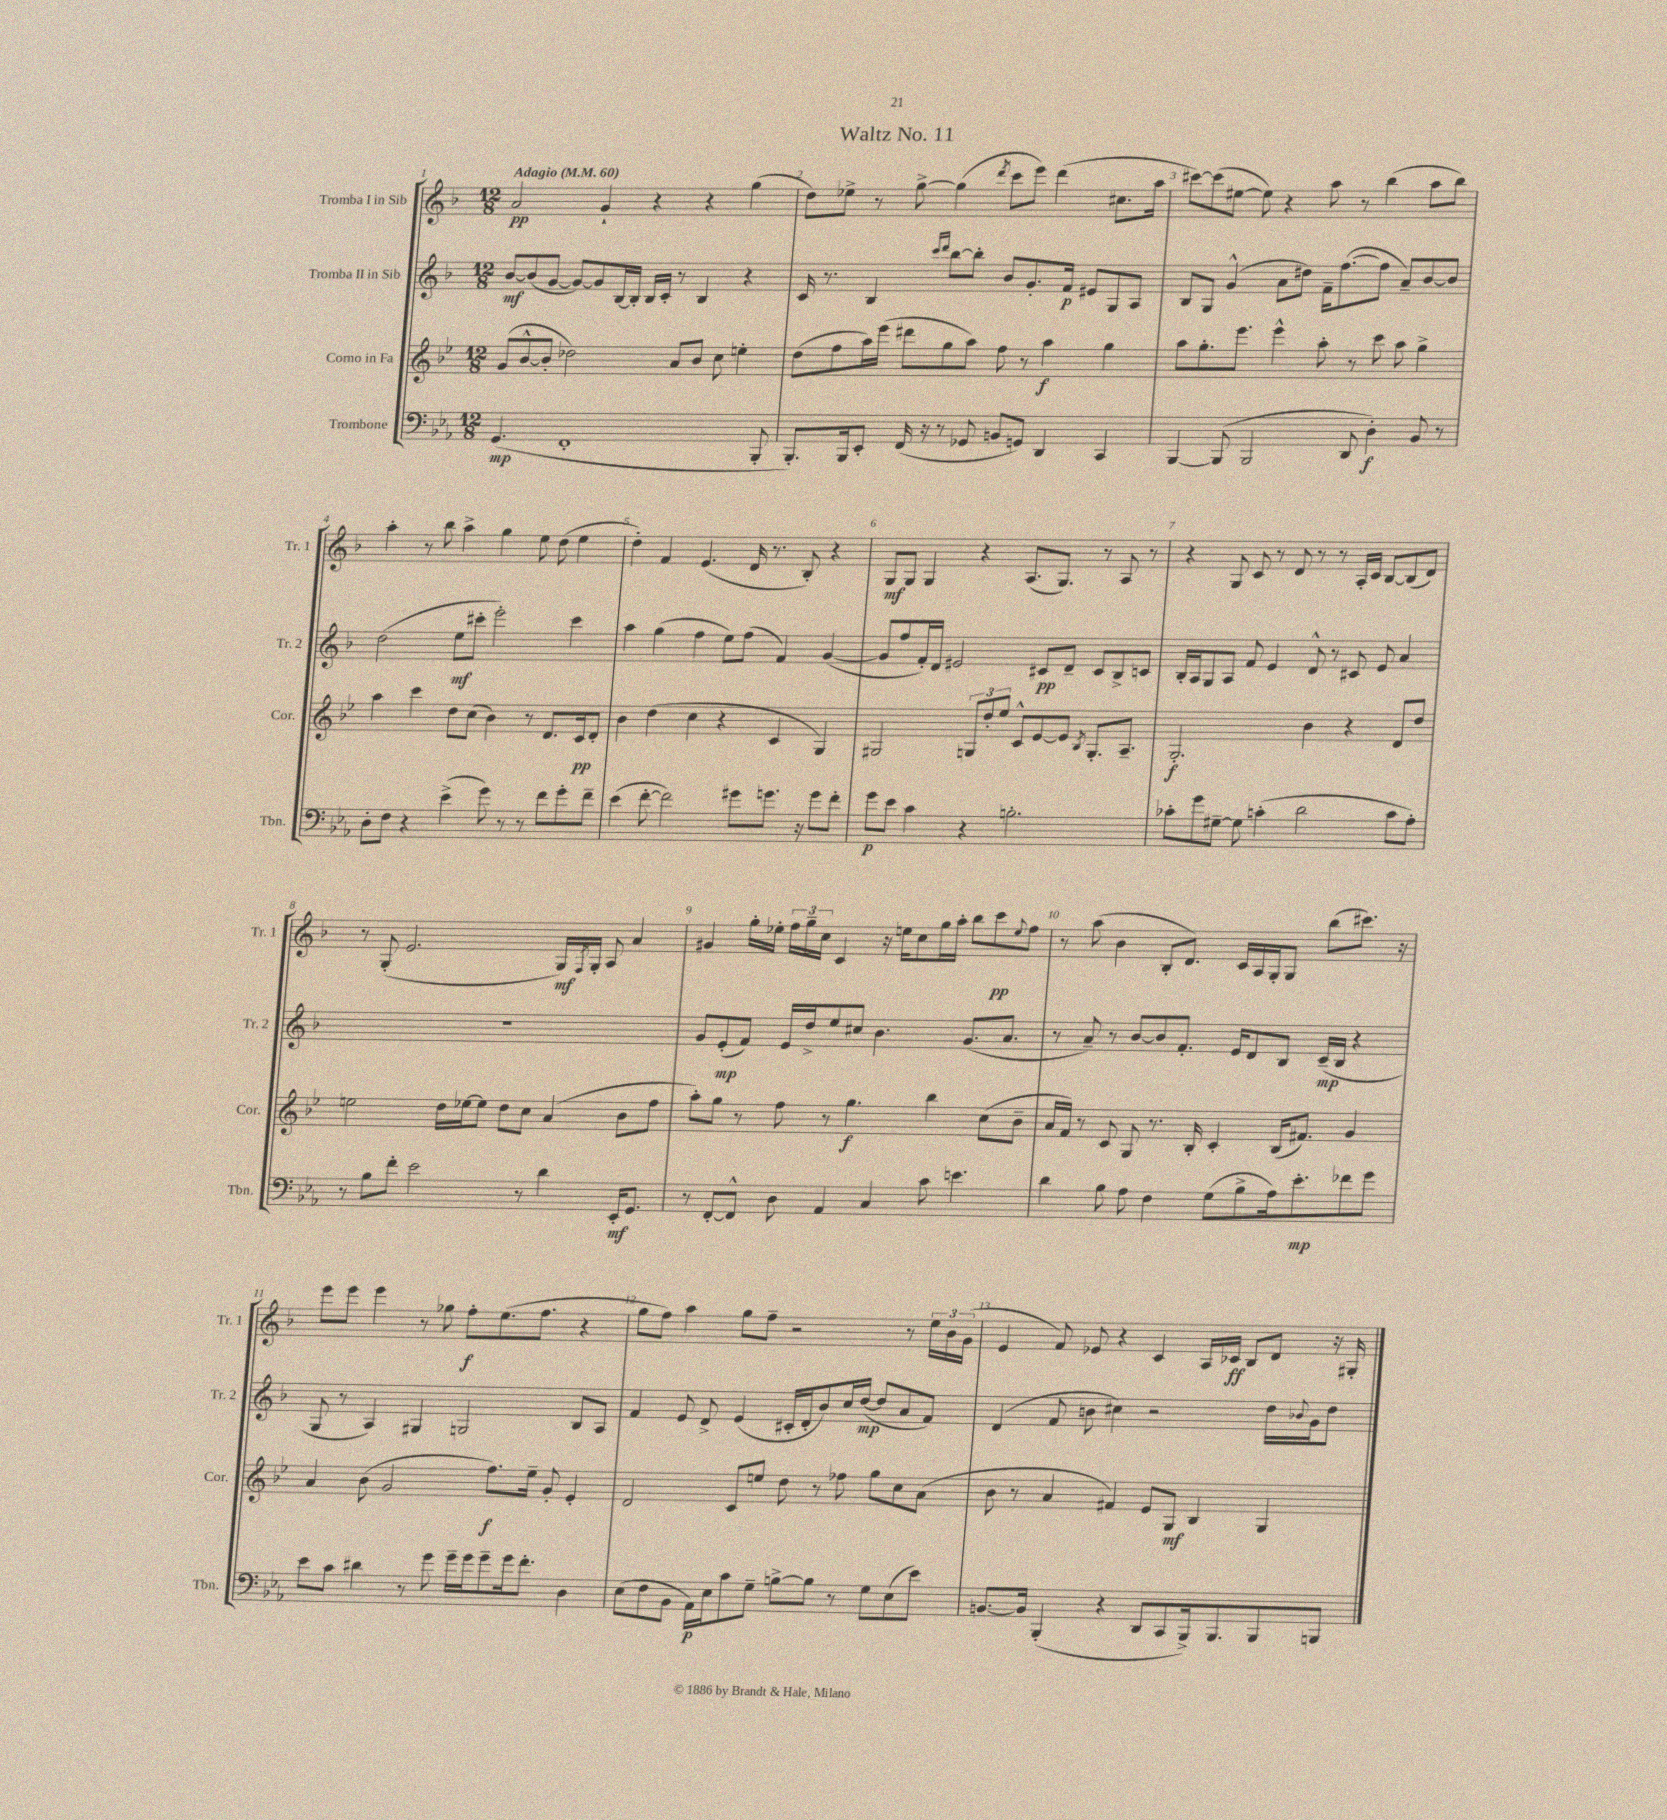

**kern	**kern	**kern	**kern
*staff4	*staff3	*staff2	*staff1
*clefF4	*clefG2	*clefG2	*clefG2
*k[b-e-a-]	*k[b-e-]	*k[b-]	*k[b-]
*M12/8	*M12/8	*M12/8	*M12/8
*MM60	*MM60	*MM60	*MM60
(4.GG	(8g	[8b-	2a
.	[8b-^^	(8b-]	.
.	8b-']	[8g	.
1FF'	2dd-)	8g_)	.
.	.	8g]	4g`
.	.	[16B-	.
.	.	16B-']	.
.	.	16B-	4r
.	.	16c'	.
.	8a	8r	.
.	8b-	4B-	4r
.	8cc	.	.
.	4ee'	4r	(4gg
8BBB-'	.	.	.
=	=	=	=
8.BBB-')	(8dd	16c	8dd)
.	.	8.r	.
.	8ff	.	8ee-^
16BBB-	.	.	.
8EE-'	16aa)	4B-	8r
.	(16eee-	.	.
(16FF	8ddd#	.	[8gg^
16r	.	.	.
.	.	16qqccc	.
.	.	16qqddd	.
8r	8gg	[8bb-	(4gg]
8GG-	8aa)	8bb-']	.
.	.	.	8qddd
8BB	8ff	8b-	8ccc
8GG)	8r	8.g'	8eee)
4DD	4aa	.	(4ddd
.	.	16f	.
.	.	8e#	.
4CC	4gg	8G	8.cc#
.	.	8A	.
.	.	.	16aa
=	=	=	=
[4BBB-	8aa	8B-	[8ccc#)
.	8.gg'	8G	(8ccc#]
(8BBB-]	.	(4g^^	[8ee#
.	8.eee-	.	.
2BBB-	.	.	8ee#])
.	4eee-^^	8a	4r
.	.	8dd#)	.
.	8aa'	16f~	8aa
.	.	([8.ff	.
8DD	8r	.	8r
4D')	8ccc	8ff]	(4bb-
.	8aa	8a~)	.
8BB-	4gg^	[8b-	8aa
8r	.	8b-]	8bb-)
=	=	=	=
8D'	4aa	(2dd	4aa'
8F	.	.	.
4r	4ccc	.	8r
.	.	.	8bb-
(4e-^	8dd	8ee	4aa^
.	(8cc	8ccc#'	.
8g)	4b-)	2eee')	4gg
8r	.	.	.
8r	8r	.	8ee
8f	8.d	.	(8dd
8g'	.	4ccc#	4ee
.	16c	.	.
8f~	8d'	.	.
=	=	=	=
(4e-	4b-	4aa	4dd')
[8f'	(4dd	(4gg	4f
2f])	.	.	.
.	4cc	4ff	(4.e
.	4r	8ee)	.
8g#	.	(8ff	16d
.	.	.	8.r
8.g	4c	4f)	.
.	.	.	8B-')
16r	.	.	.
8g	4G)	([4g	4r
8f'	.	.	.
=	=	=	=
8g	2G#	8g]	8G
8e-	.	8ff	8G
4c	.	16f')	4G
.	.	16d	.
.	.	2e#	.
4r	12G	.	4r
.	12dd'	.	.
.	12ee-	.	.
2.B'	8c^^	.	(8.A
.	[8e-	8c#	.
.	.	.	8.G)
.	8e-]	8d~	.
.	8qB-	.	.
.	8.G'	8c#	8r
.	.	8B-^	8A
.	8.A~	.	.
.	.	8c	8r
=	=	=	=
8c-'	2.G'	16B-'	4r
.	.	16A	.
8g	.	8G	.
[8G#~	.	8A	8G
8G#]	.	8f	8c
(4c'	.	4e	8r
.	.	.	8d
2d	4b-	8d^^	8r
.	.	8r	8r
.	4r	8c#	16A'
.	.	.	16c
.	.	8e	[8B-
8c	8d	4a	(8B-]
8A-')	8dd	.	8d)
=	=	=	=
8r	2ee	1.r	8r
8B-	.	.	(8G'
8f'	.	.	2.e
2e-	.	.	.
.	16dd	.	.
.	[16ee-	.	.
.	8ee-]	.	.
.	8dd	.	.
8r	8cc	.	.
4d	(4a	.	16G)
.	.	.	8qF
.	.	.	16G'
.	.	.	8A
16EE-'	8b-	.	4a
8.GG	.	.	.
.	8ff	.	.
=	=	=	=
8r	8aa')	8g	4g#
[8FF'	8gg	(8e'	.
8FF^^]	8r	8f)	16gg'
.	.	.	16ee-'
8D	8ff	16e	24ff
.	.	.	24gg~
.	.	16dd^	.
.	.	.	24cc
4AA-	8r	8ee	4c
.	4.gg	8cc#	.
4C	.	4.b-	16r
.	.	.	16ee
.	.	.	8cc
8c	4bb-	.	16gg
.	.	.	16aa'
4.e	.	(8.g	8bb-
.	(8cc	.	8ccc
.	.	8.a	.
.	.	.	8qqee
.	8b-~	.	8ff
=	=	=	=
4d	16a	8r	8r
.	16f)	.	.
.	8r	8a~)	(8aa
8B-	8c	8r	4b-
8A-	8G	[8b-	.
4F	8.r	8b-]	8B-'
.	.	8.f'	8.d)
.	16B-'	.	.
(8G	4c'	.	.
.	.	16e	16c
8B-^	.	8d	16A
.	.	.	16G'
16A-)	(16B-	8B-	8G
8.e-'	8.f#)	.	.
.	.	(16c~	(8bb-
.	.	16B-	.
8f-	4g	4r	8.ccc#)
8g	.	.	.
.	.	.	16r
=	=	=	=
8e-	4a	8G	8eee
8c	.	8r	8eee
4d#	(8b-	4A)	4eee
.	2g	.	.
8r	.	4G#	8r
8g	.	.	8gg-
16g~	.	2G	8ff'
16g	.	.	.
8g~	8.ff)	.	(8.ee
16g	.	.	.
8.f'	16ee-~	.	8.ff
.	8g'	.	.
4D	4e-'	8B-	4r
.	.	8A	.
=	=	=	=
(8E-	2d	4f	8gg
8F	.	.	8ff)
8BB-	.	8e	4aa
16AA-)	.	8d^	.
16E-	.	.	.
8c	8c	(4e	8gg
8G~	8ee	.	8ff~
[8B^	8dd	16c#'	2r
.	.	16d'	.
8B]	8r	8b-)	.
8r	8ff-	16cc	.
.	.	([16dd	.
8G	8gg	8dd]	.
(8E-	8cc	8a	8r
8e-)	(8a	8f)	24ee
.	.	.	24b-
.	.	.	(24g
=	=	=	=
[8.BB	8b-	(4d	4e
.	8r	.	.
16BB]	.	.	.
(4BBB-'	4a	8f	8f)
.	.	8b	8e-
4r	4f#)	4cc#)	4r
8DD	8e-	2r	4c
8CC	8G	.	.
16BBB-^)	4B-	.	16A
8.BBB-	.	.	16c-
.	.	.	8B-
8BBB-	4G	16dd	8d
.	.	8qqb-	.
.	.	16g	.
8BBB	.	8dd	16r
.	.	.	16G#'
==	==	==	==
*-	*-	*-	*-
